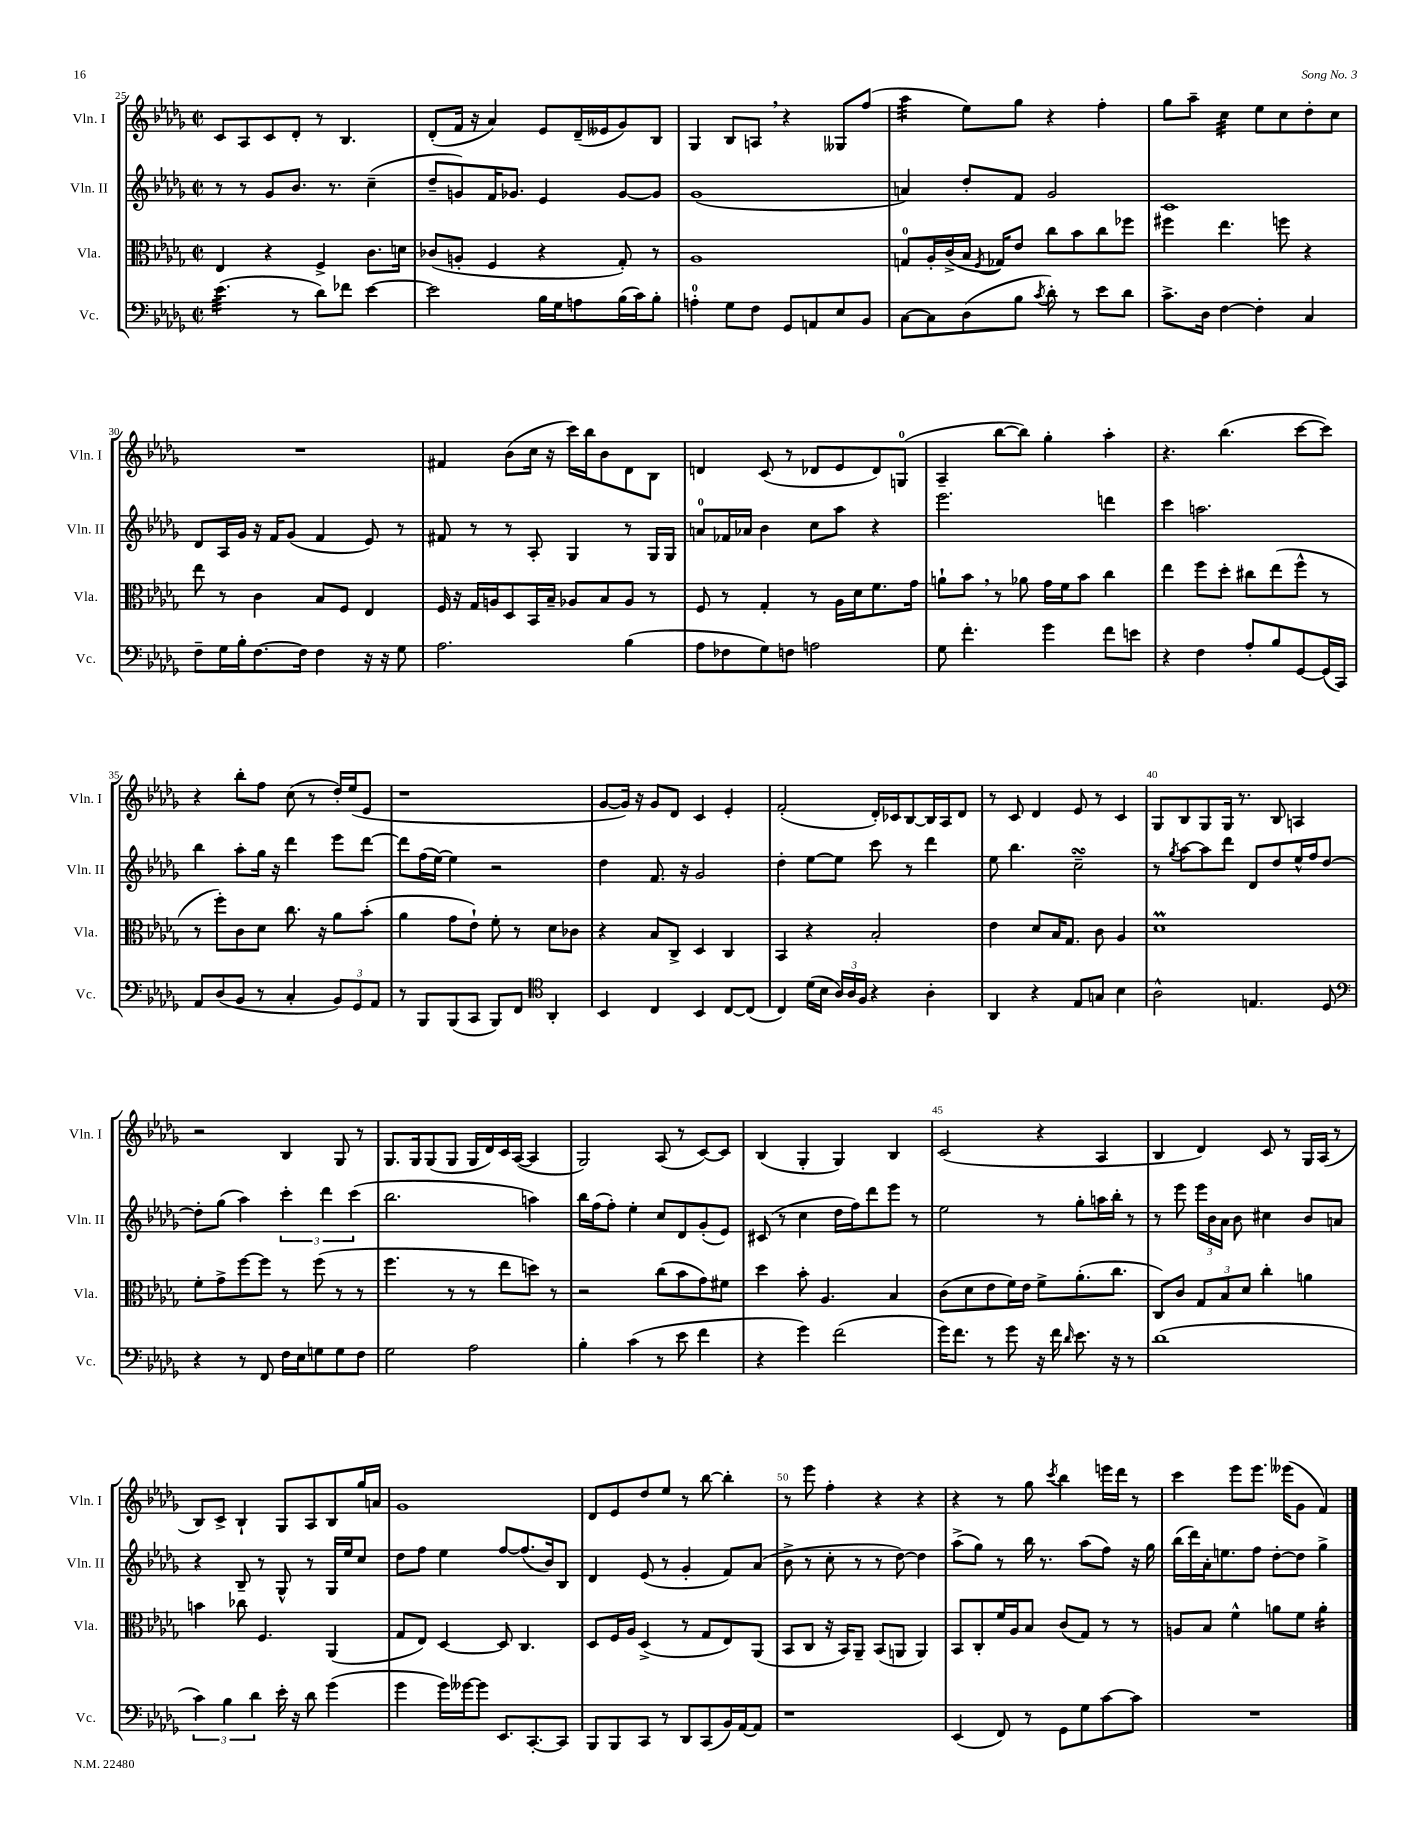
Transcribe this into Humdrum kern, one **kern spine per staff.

**kern	**kern	**kern	**kern
*staff4	*staff3	*staff2	*staff1
*clefF4	*clefC3	*clefG2	*clefG2
*k[b-e-a-d-g-]	*k[b-e-a-d-g-]	*k[b-e-a-d-g-]	*k[b-e-a-d-g-]
*M2/2	*M2/2	*M2/2	*M2/2
*met(c|)	*met(c|)	*met(c|)	*met(c|)
(4.e-\	4E-/	8r	8c/L
.	.	8r	8A-/
.	4r	8g-/L	8c/
8r	.	8.b-/J	8d-'/J
8d-\L)	4F^/	.	8r
.	.	8.r	.
8f-\J	.	.	4.B-/
[4e-\	8.c\L	(4cc~\	.
.	16d\Jk	.	.
=	=	=	=
2e-\]	(8c-/L	8dd-~/L	(8d-'/L
.	8A'/J	8g/)	16f/Jk
.	.	.	16r
.	4F/	16f/K	4a-/)
.	.	8.g-/J	.
16B-\LL	4r	4e-/	8e-/L
16G-\J	.	.	.
8A\	.	.	(16d-~/L
.	.	.	16e--/J
(16B-\L	8G-'/)	[8g-/L	8g-/)
16c\J)	.	.	.
8B-'\J	8r	8g-/]J	8B-/J
=	=	=	=
4A'\	1A-	(1g-	4G-/
8G-\L	.	.	8B-/L
8F\J	.	.	8A/J
8GG-/L	.	.	4r
8AA/	.	.	.
8E-/	.	.	8G--/L
8BB-/J	.	.	(8ff/J
=	=	=	=
[8C\L	8G/L	4a/)	4aa-\
8C\]	16A-'/L	.	.
.	(16c^/	.	.
(8D-\	16B-/JJ	8dd-'/L	8ee-\L)
.	8qF/	.	.
.	16G-/LK)	.	.
8B-\J	8e-/J	8f/J	8gg-\J
8qc/	.	.	.
8d-'\)	8cc\L	2g-/	4r
8r	8b-\	.	.
8e-\L	8cc\	.	4ff'\
8d-\J	8ff-\J	.	.
=	=	=	=
8.c^\L	4ff#\	1c	8gg-\L
.	.	.	8aa-~\J
16D-\Jk	.	.	.
[4F\	4.ee-\	.	4cc\
4F'\]	.	.	8ee-\L
.	8ff\	.	8cc\
4C/	4r	.	8dd-'\
.	.	.	8cc\J
=	=	=	=
8F~\L	8ee-\	8d-/L	1r
16G-\L	8r	16A-/L	.
16B-'\J	.	16g-/JJ	.
[8.F\	4c\	16r	.
.	.	16f/LK	.
.	.	(8g-/J	.
16F\]Jk	.	.	.
4F\	8B-/L	4f/	.
.	8F/J	.	.
16r	4E-/	8e-/)	.
16r	.	.	.
8G-\	.	8r	.
=	=	=	=
2.A-\	16F/	8f#/	4f#/
.	16r	.	.
.	16G-/LL	8r	.
.	16A/J	.	.
.	8D-/	8r	(8b-\L
.	16BB-/L	8A-'/	16cc\Jk
.	16B-~/JJ	.	16r
.	8A-/L	4G-/	16ccc\LL)
.	.	.	16bb-\J
.	8B-/	.	8b-\
(4B-\	8A-/J	8r	8d-\
.	8r	16G-/LL	8B-\J
.	.	16G-/JJ	.
=	=	=	=
8A-\L	8F/	8a/L	4d/
8F-\	8r	16f-/L	.
.	.	16a-/JJ	.
8G-\)	4G-'/	4b-\	(8c/
8F\J	.	.	8r
2A\	8r	8cc\L	8d-/L
.	16A-\LL	8aa-\J	8e-/
.	16d-\J	.	.
.	8.f\	4r	8d-/)
.	.	.	(8G/J
.	16g-\Jk	.	.
=	=	=	=
8G-\	8a`\L	2.eee-\	4A-~/
4.f'\	8b-\J	.	.
.	8r	.	[8bb-\L
.	8a-\	.	8bb-\]J)
4g-\	16g-\LL	.	4gg-'\
.	16f\J	.	.
.	8b-\J	.	.
8f\L	4cc\	4ddd\	4aa-'\
8e\J	.	.	.
=	=	=	=
4r	4ee-\	4ccc\	4.r
4F\	8ff\L	2.aa\	.
.	8dd-'\J	.	(4.bb-\
8A-'/L	8cc#\L	.	.
8B-/	(8ee-\	.	.
[8GG-/	8ff^^\J	.	[8ccc\L
(16GG-/]L	8r	.	8ccc\]J)
16CC/JJ)	.	.	.
=	=	=	=
8AA-/L	8r	4bb-\	4r
(8D-/	8ff'\L)	.	.
8BB-/J	8c\	8aa-'\L	8bb-'\L
8r	8d-\J	16gg-\Jk	8ff\J
.	.	16r	.
4C'/	8.cc\	4ddd-\	(8cc\
.	.	.	8r
.	16r	.	.
12BB-/L)	8a-\L	8eee-\L	16dd-'/LL)
.	.	.	(16ee-/J
12GG-/	.	.	.
.	(8b-'\J	[8ddd-\J	8e-/J
12AA-/J	.	.	.
=	=	=	=
8r	4a-\	8ddd-\]L	1r
8BBB-/L	.	(16ff\L	.
.	.	[16ee-\JJ)	.
(8BBB-/	8g-\L	4ee-\]	.
8CC/J	8e-`\J)	.	.
8BBB-/L)	8f'\	2r	.
8FF/J	8r	.	.
*clefC4	*	*	*
4AA-'/	8d-\L	.	.
.	8c-\J	.	.
=	=	=	=
4BB-/	4r	4dd-\	[8g-/L
.	.	.	16g-/]Jk)
.	.	.	16r
4C/	8B-/L	8.f/	8g-/L
.	8C^/J	.	8d-/J
.	.	16r	.
4BB-/	4D-/	2g-/	4c/
[8C/L	4C/	.	4e-'/
(8C/]J	.	.	.
=	=	=	=
4C/)	4BB-/	4dd-'\	(2f'/
(16d-\LL	4r	[8ee-\L	.
16B-\JJ	.	.	.
24A-/LL)	.	8ee-\]J	.
24A-/	.	.	.
24F/JJ	.	.	.
4r	2B-'/	8ccc\	16d-'/LL)
.	.	.	16c-/J
.	.	8r	[8B-/
4A-'\	.	4ddd-\	16B-/]L
.	.	.	16A-/J
.	.	.	8d-/J
=	=	=	=
4AA-/	4e-\	8ee-\	8r
.	.	4.bb-\	8c/
4r	8d-/L	.	4d-/
.	16B-/K	.	.
.	8.G-/J	.	.
8E-/L	.	2cc~\	8e-/
8G/J	8c\	.	8r
4B-\	4A-/	.	4c/
=	=	=	=
2A-^^\	1d-	8r	8G-/L
.	.	8qgg-/	.
.	.	[8aa-\L	8B-/
.	.	8aa-\]	8G-/
.	.	8ddd-\J	16G-/Jk
.	.	.	8.r
4.E/	.	8d-/L	.
.	.	8dd-/	8B-/
.	.	16ee-^^/L	4A/
.	.	16ff/J	.
8D-/	.	[8dd-/J	.
=	=	=	=
*clefF4	*	*	*
4r	8f'\L	8dd-'\]L	2r
.	8g-^\	(8gg-\J	.
8r	[8ff\	4aa-\)	.
8FF/	8ff\]J	.	.
16F\LL	8r	6ccc'\	4B-/
16E-\J	.	.	.
8G\	(8ff\	.	.
.	.	6ddd-\	.
8G\	8r	.	8G-/
.	.	(6ccc\	.
8F\J	8r	.	8r
=	=	=	=
2G-\	4.ff\	2.bb-\	8.G-/L
.	.	.	16G-/k
.	.	.	(8G-/
.	8r	.	8G-/J
2A-\	8r	.	16G-/LL
.	.	.	16d-/)
.	8ee-\L	.	16c/
.	.	.	([16A-/JJ
.	8dd\J)	4aa\)	4A-/]
.	8r	.	.
=	=	=	=
4B-'\	2r	16bb-\LL	2G-/)
.	.	(16ff\J	.
.	.	8ff'\J)	.
(4c\	.	4ee-'\	.
8r	(8cc\L	8cc/L	(8A-/
8e-\	8b-\	8d-/	8r
4f\	8g-\)	(8g-'/	[8c/L)
.	8f#\J	8e-/J)	8c/]J
=	=	=	=
4r	4dd-\	(8c#/	(4B-/
.	.	8r	.
4g-\)	8b-'\	4cc\	4G-'/
.	4.A-/	.	.
(2f\	.	16dd-\LL	4G-/)
.	.	16ff\J)	.
.	.	8ddd-\	.
.	4B-/	8eee-\J	4B-/
.	.	8r	.
=	=	=	=
16g-\LK)	(8c\L	2ee-\	(2c/
8.f\J	.	.	.
.	8d-\	.	.
8r	8e-\	.	.
8g-\	16f\L)	.	.
.	16e-\JJ	.	.
16r	8f^\L	8r	4r
16f\	.	.	.
16qqd-/	.	.	.
8.e-\	(8.a-'\	8gg-'\L	.
.	.	16aa\L	4A-/
16r	8.cc\J	16bb-'\JJ	.
8r	.	8r	.
=	=	=	=
(1d-	8C/L)	8r	4B-/
.	8c/J	8eee-\	.
.	12G-/L	24eee-\LL	4d-/)
.	.	24b-\	.
.	12B-/	24a-\JJ	.
.	.	8b-\	.
.	12d-/J	.	.
.	4cc'\	4cc#\	8c/
.	.	.	8r
.	4a\	8b-/L	16G-/LL
.	.	.	(16A-/JJ
.	.	8a/J	8r
=	=	=	=
6c\)	4b\	4r	8B-/L)
.	.	.	8c^/J
6B-\	.	.	.
.	8cc-\	8B-~/	4B-`/
6d-\	.	.	.
.	4.F/	8r	.
16e-'\	.	8G-^^/	8G-/L
16r	.	.	.
8d-\	.	8r	8A-/
(4g-\	(4AA-/	16G-/LL	8B-/
.	.	16ee-/J	.
.	.	8cc/J	16gg-/L
.	.	.	16a/JJ
=	=	=	=
4g-\	8G-/L	8dd-\L	1g-
.	8E-/J)	8ff\J	.
16g-\LL)	[4D-/	4ee-\	.
[16g--\J	.	.	.
8g--\]J	.	.	.
8.EE-/L	8D-/]	[8ff/L	.
.	4.C/	(8.ff/]	.
[8.CC'/	.	.	.
.	.	16b-/k)	.
8CC/]J	.	8B-/J	.
=	=	=	=
8BBB-/L	8D-/L	4d-/	8d-/L
8BBB-/	16F/L	.	8e-/
.	16A-/JJ	.	.
8CC/J	(4D-^/	(8e-/	8dd-/
8r	.	8r	8ee-/J
8DD-/L	8r	4g-'/	8r
(8CC/	8G-/L	.	[8bb-\
16BB-/L)	8E-/)	8f/L)	4bb-'\]
[16AA-/J	.	.	.
8AA-/]J	(8AA-/J	(8a-/J	.
=	=	=	=
1r	8BB-/L	8b-^\	8r
.	8C/J	8r	8eee-\
.	16r	8cc'\	4ff'\
.	16BB-/LK)	.	.
.	8AA-~/J	8r	.
.	(8BB-/L	8r	4r
.	8AA/J	[8dd-\)	.
.	4AA/)	4dd-\]	4r
=	=	=	=
(4EE-/	8BB-/L	(8aa-^\L	4r
.	8C'/	8gg-\J)	.
8FF/)	16f/L	8r	8r
.	16A-/J	.	.
8r	8B-/J	16bb-\	8gg-\
.	.	8.r	.
.	.	.	8qccc/
8GG-\L	(8c/L	.	4bb-\
8G-\	8G-/J)	(8aa-\L	.
[8c\	8r	8ff\J)	16eee\LL
.	.	.	16ddd-\JJ
8c\]J	8r	16r	8r
.	.	16gg-\	.
=	=	=	=
1r	8A/L	(16bb-\LL	4ccc\
.	.	16ddd-\)	.
.	8B-/J	16a-'\J	.
.	.	8.ee\	.
.	4f^^\	.	8eee-\L
.	.	8ff\J	8.eee-\J
.	8a\L	[8dd-'\L	.
.	.	.	(16eee--\LK
.	8f\J	8dd-\]J	8g-\J
.	4a'\	4gg-^\	4f/)
==	==	==	==
*-	*-	*-	*-
